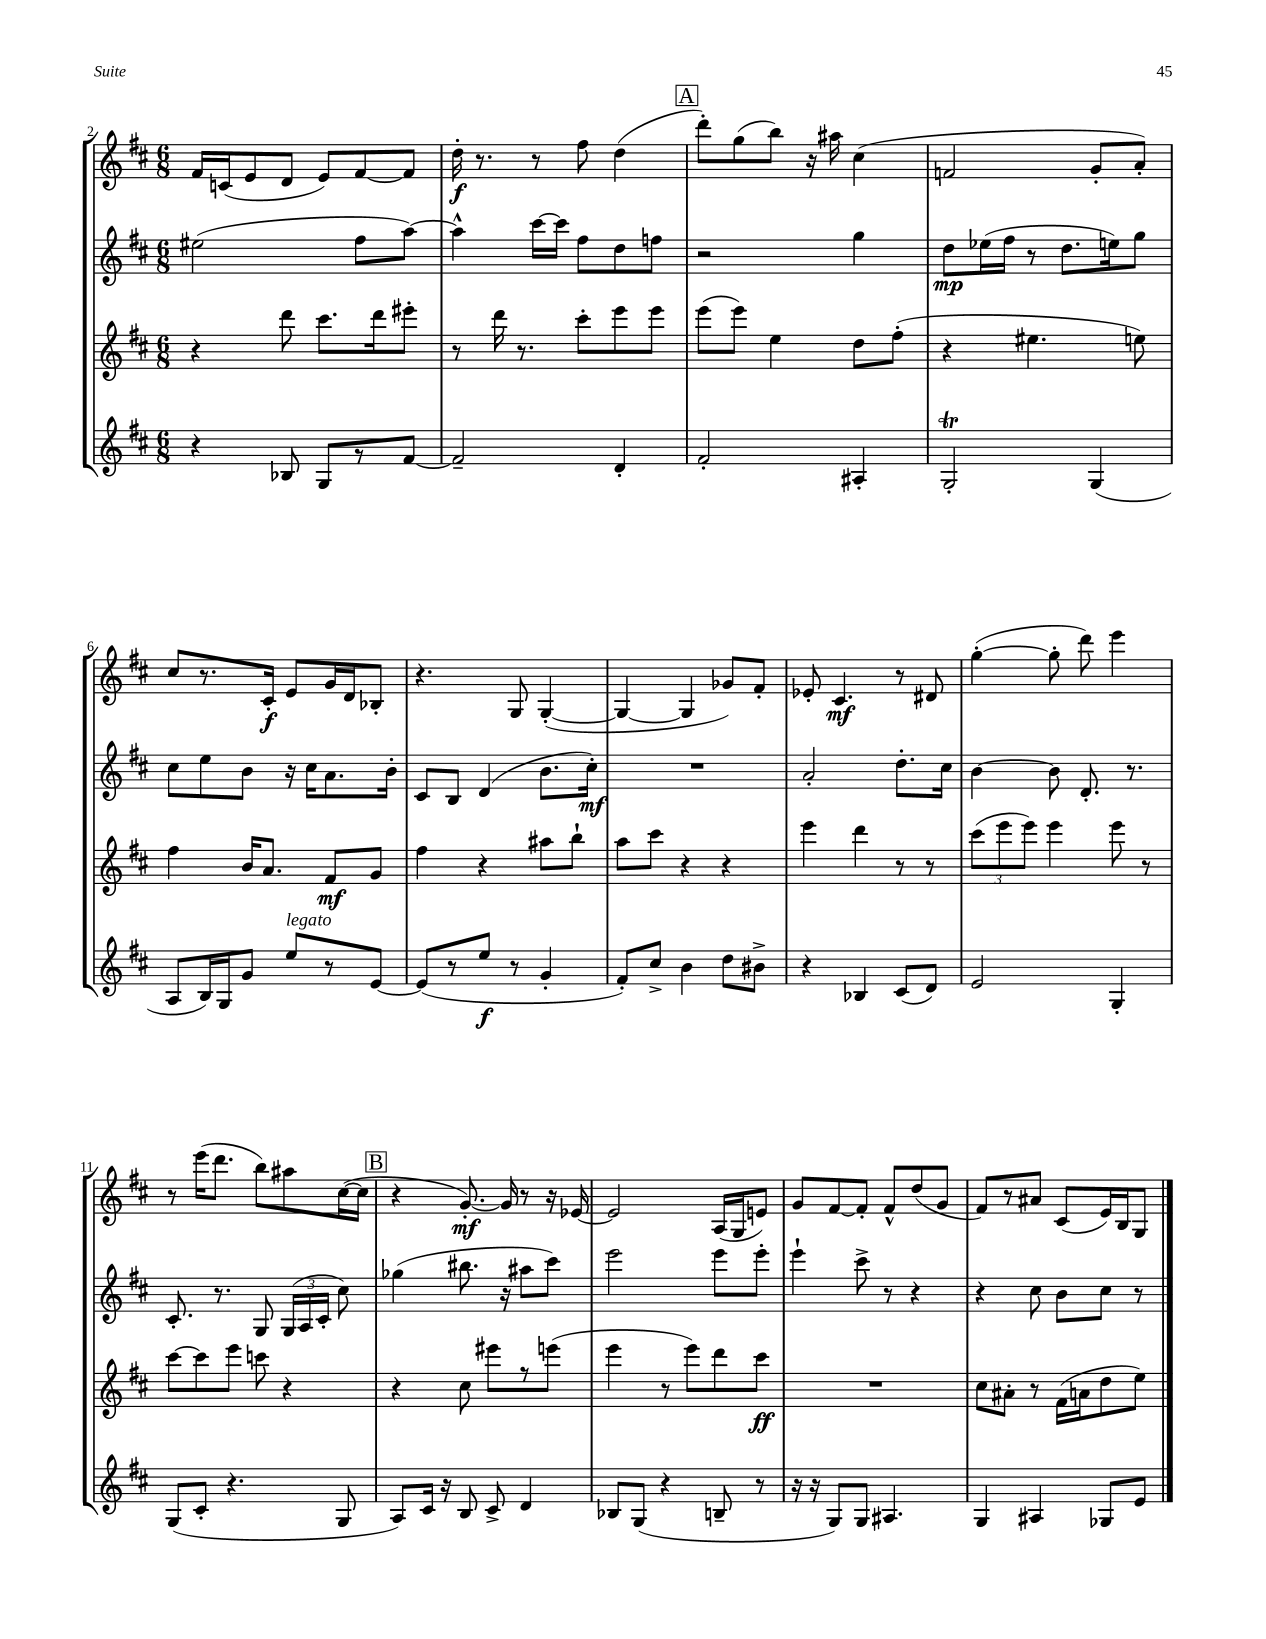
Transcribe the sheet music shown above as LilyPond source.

<<
\new StaffGroup <<
\new Staff = "s0" {
    \clef treble \key d \major \numericTimeSignature \time 6/8
    \autoBeamOff fis'16[ c'16( e'8 d'8] e'8[) fis'8~ fis'8] |
    d''16-.\f r8. r8 fis''8 d''4( |
    \mark \markup { \box "A" } d'''8[-.) g''8( b''8]) r16 ais''16 cis''4( |
    f'2 g'8[-. a'8]-.) |
    cis''8[ r8. cis'16]-.\f e'8[ g'16 d'16 bes8]-. |
    r4. g8 g4~-.( |
    g4~ g4 ges'8[) fis'8]-. |
    ees'8-. cis'4.\mf r8 dis'8 |
    g''4~-.( g''8-. d'''8) e'''4 |
    r8 e'''16[( d'''8.] b''8[) ais''8 cis''16~( cis''16] |
    \mark \markup { \box "B" } r4 g'8.~-.\mf) g'16 r8 r16 ees'16~ |
    ees'2 a16[( g16 e'8]) |
    g'8[ fis'8~ fis'8]-. fis'8[-^ d''8( g'8] |
    fis'8[) r8 ais'8] cis'8[( e'16) b16 g8] \bar "|." |
}
\new Staff = "s1" {
    \clef treble \key d \major \numericTimeSignature \time 6/8
    \autoBeamOff eis''2( fis''8[ a''8]~) |
    a''4-^ cis'''16[~ cis'''16] fis''8[ d''8 f''8] |
    \mark \markup { \box "A" } r2 g''4 |
    d''8[\mp ees''16( fis''16] r8 d''8.[ e''16) g''8] |
    cis''8[ e''8 b'8] r16 cis''16[ a'8. b'16]-. |
    cis'8[ b8] d'4( b'8.[ cis''16]-.\mf) |
    R2. |
    a'2-. d''8.[-. cis''16] |
    b'4~ b'8 d'8.-. r8. |
    cis'8.-. r8. g8 \tuplet 3/2 { g16[( a16 cis'16]-. } cis''8) |
    \mark \markup { \box "B" } ges''4( bis''8. r16 ais''8[ cis'''8]) |
    e'''2 e'''8[ e'''8]-. |
    e'''4-! cis'''8-> r8 r4 |
    r4 cis''8 b'8[ cis''8] r8 \bar "|." |
}
\new Staff = "s2" {
    \clef treble \key d \major \numericTimeSignature \time 6/8
    \autoBeamOff r4 d'''8 cis'''8.[ d'''16 eis'''8]-. |
    r8 d'''16 r8. cis'''8[-. e'''8 e'''8] |
    \mark \markup { \box "A" } e'''8[( e'''8]) e''4 d''8[ fis''8]-.( |
    r4 eis''4. e''8) |
    fis''4 b'16[ a'8.] fis'8[\mf g'8] |
    fis''4 r4 ais''8[ b''8]-! |
    a''8[ cis'''8] r4 r4 |
    e'''4 d'''4 r8 r8 |
    \tuplet 3/2 { cis'''8[( e'''8 e'''8]) } e'''4 e'''8 r8 |
    cis'''8[~ cis'''8 e'''8] c'''8 r4 |
    \mark \markup { \box "B" } r4 cis''8 eis'''8[ r8 e'''8]( |
    e'''4 r8 e'''8[) d'''8 cis'''8]\ff |
    R2. |
    cis''8[ ais'8]-. r8 fis'16[( a'16 d''8 e''8]) \bar "|." |
}
\new Staff = "s3" {
    \clef treble \key d \major \numericTimeSignature \time 6/8
    \autoBeamOff r4 bes8 g8[ r8 fis'8]~ |
    fis'2-- d'4-. |
    \mark \markup { \box "A" } fis'2-. ais4-. |
    g2-.\trill g4( |
    a8[ b16) g16 g'8] e''8[^\markup { \italic "legato" } r8 e'8]~ |
    e'8[( r8 e''8]\f r8 g'4-. |
    fis'8[-.) cis''8]-> b'4 d''8[ bis'8]-> |
    r4 bes4 cis'8[( d'8]) |
    e'2 g4-. |
    g8[( cis'8]-. r4. g8 |
    \mark \markup { \box "B" } a8[) cis'16] r16 b8 cis'8-> d'4 |
    bes8[ g8]( r4 b8-- r8 |
    r16 r16 g8[) g8] ais4. |
    g4 ais4 ges8[ e'8] \bar "|." |
}
>>
>>
\layout { \context { \Score currentBarNumber = #2 } }
